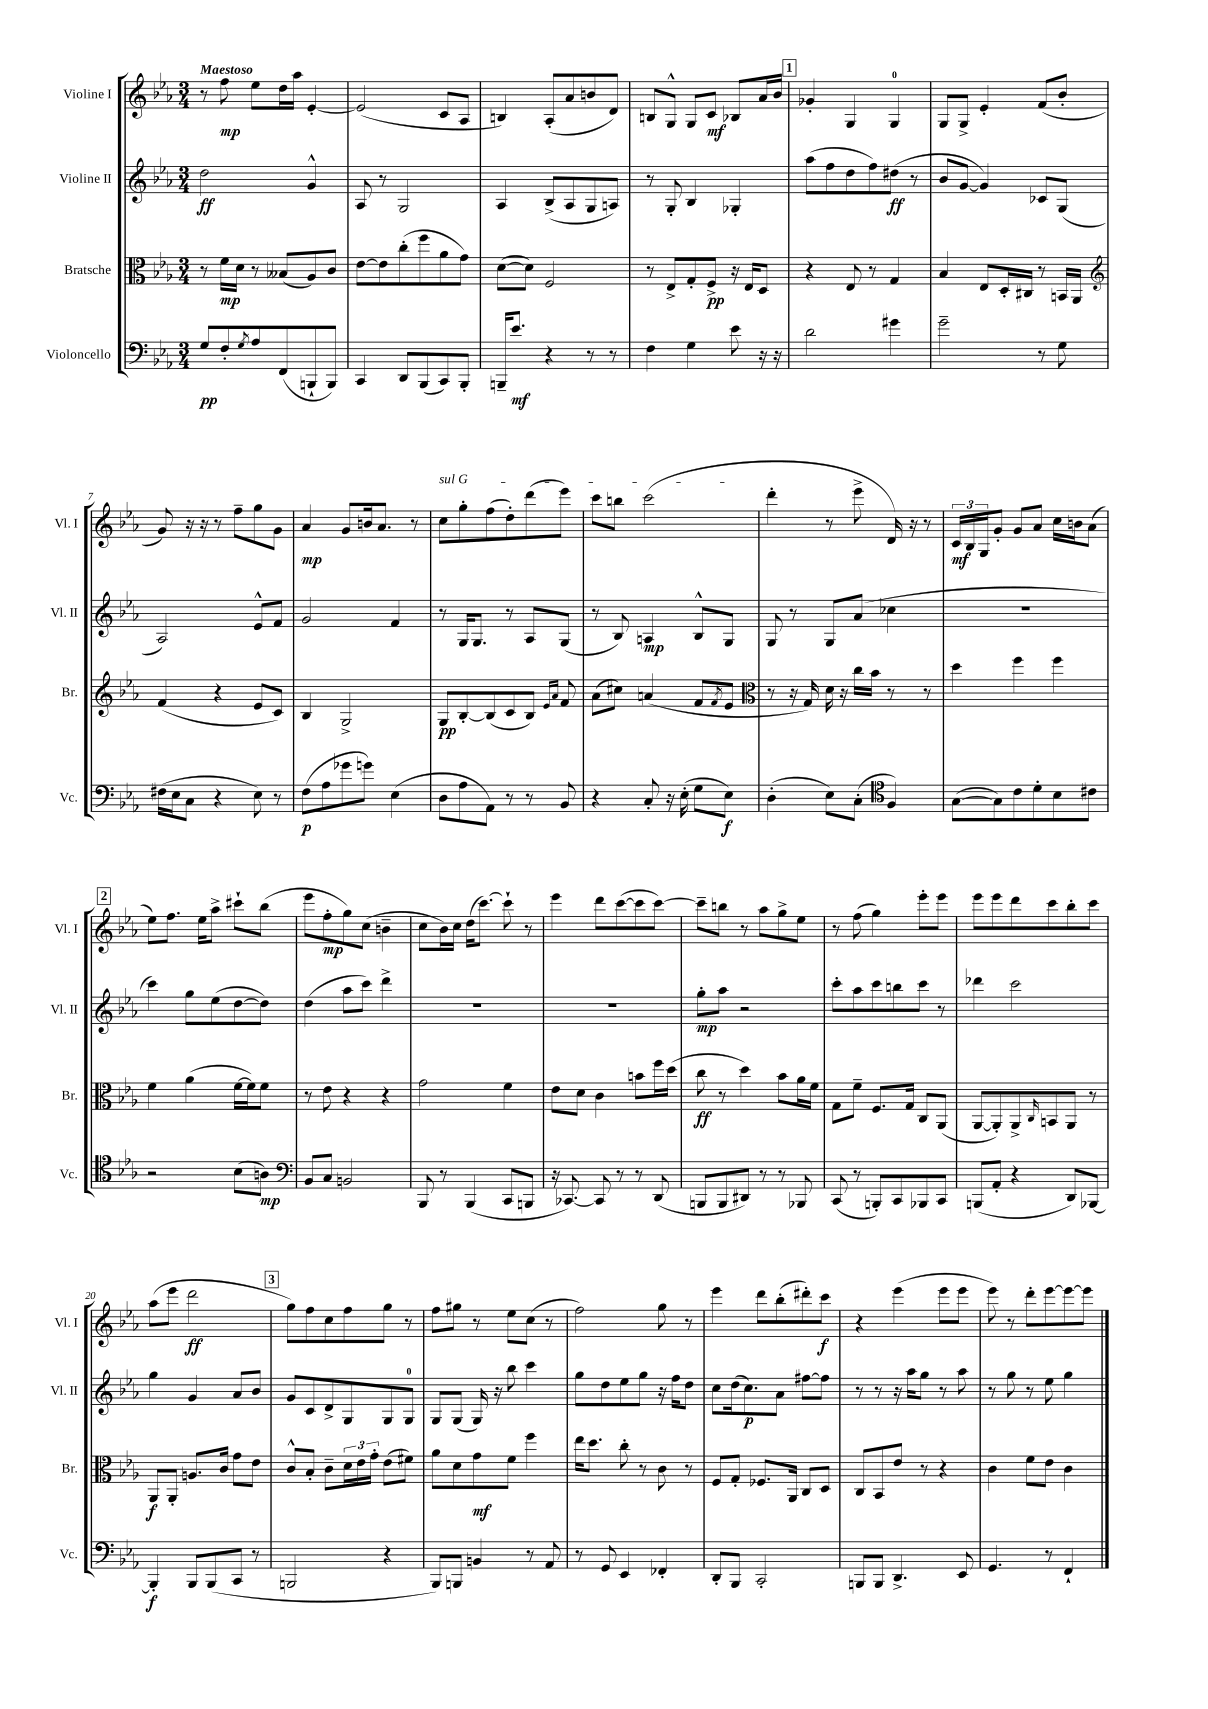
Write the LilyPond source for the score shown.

<<
\new StaffGroup <<
\new Staff = "s0" \with { instrumentName = "Violine I" shortInstrumentName = "Vl. I" } {
    \clef treble \key ees \major \numericTimeSignature \time 3/4 \tempo "Maestoso"
    r8 f''8\mp ees''8 d''16 aes''16 ees'4~-. |
    ees'2( c'8 aes8 |
    b4) aes8-.( aes'8 b'8 d'8) |
    b8 g8-^ g8 c'8\mf bes8 aes'16 bes'16 |
    \mark \markup { \box "1" } ges'4-. g4 g4-0 |
    g8 g8-> ees'4-. f'8( bes'8-. |
    g'8) r16 r16 r8 f''8-- g''8 g'8 |
    aes'4\mp g'8 b'16 aes'8. r8 |
    \once \override TextSpanner.bound-details.left.text = \markup { \italic "sul G" } c''8\startTextSpan g''8-. f''8( d''8-.) d'''8( ees'''8) |
    c'''8 b''8 c'''2\stopTextSpan( |
    d'''4-. r8 ees'''8-> d'16) r16 r8 |
    \tuplet 3/2 { c'16\mf bes16 g16 } g'8-. g'8 aes'8 c''16 b'16 aes'8( |
    \mark \markup { \box "2" } ees''8) f''8. ees''16 aes''8-> cis'''8-! bes''8( |
    ees'''8 f''8-.\mp g''8) c''8( b'4-- |
    c''8 bes'16) c''16 d''16( c'''8.~) c'''8-! r8 |
    ees'''4 d'''8 c'''8~( c'''8 c'''8~) |
    c'''8-- b''8 r8 aes''8 g''8-> ees''8 |
    r8 f''8( g''4) ees'''8-. ees'''8 |
    ees'''8 ees'''8 d'''8 c'''8 bes''8-. c'''8 |
    aes''8( ees'''8 d'''2\ff |
    \mark \markup { \box "3" } g''8) f''8 c''8 f''8 g''8 r8 |
    f''8 gis''8 r8 ees''8 c''8( r8 |
    f''2) g''8 r8 |
    ees'''4 d'''8 bes''8-.( dis'''8-.) c'''8\f |
    r4 ees'''4( ees'''8 ees'''8 |
    ees'''8) r8 d'''8-. ees'''8~ ees'''8~ ees'''8 \bar "|." |
}
\new Staff = "s1" \with { instrumentName = "Violine II" shortInstrumentName = "Vl. II" } {
    \clef treble \key ees \major \numericTimeSignature \time 3/4
    d''2\ff g'4-^ |
    aes8 r8 g2 |
    aes4 bes8->( aes8 g8 a8) |
    r8 g8-. bes4 ges4-. |
    \mark \markup { \box "1" } aes''8( f''8 d''8 f''8) dis''8\ff( r8 |
    bes'8 g'8~ g'4) ces'8 g8( |
    aes2) ees'8-^ f'8 |
    g'2 f'4 |
    r8 g16 g8. r8 aes8 g8( |
    r8 bes8) a4\mp bes8-^ g8 |
    g8 r8 g8 aes'8( ces''4 |
    R2. |
    \mark \markup { \box "2" } c'''4) g''8 ees''8( d''8~ d''8) |
    d''4( aes''8 c'''8) d'''4-> |
    R2. |
    R2. |
    g''8-.\mp aes''8 r2 |
    c'''8-. aes''8 c'''8 b''8 c'''8 r8 |
    des'''4 c'''2 |
    g''4 g'4 aes'8 bes'8 |
    \mark \markup { \box "3" } g'8 c'8 d'8-> g8 g8 g8-0 |
    g8 g8( g16) r16 bes''8 c'''4 |
    g''8 d''8 ees''8 g''8 r16 f''16 d''8 |
    c''8 d''16( c''8.\p) aes'8 fis''8~ fis''8 |
    r8 r8 r16 aes''16 g''8 r8 aes''8 |
    r8 g''8 r8 ees''8 g''4 \bar "|." |
}
\new Staff = "s2" \with { instrumentName = "Bratsche" shortInstrumentName = "Br." } {
    \clef alto \key ees \major \numericTimeSignature \time 3/4
    r8 f'16\mp d'16 r8 beses8( aes8) c'8 |
    ees'8~ ees'8 c''8-.( f''8 aes'8 g'8) |
    d'8~( d'8) f2 |
    r8 ees8-> g8-. f8->\pp r16 ees16 d8 |
    \mark \markup { \box "1" } r4 ees8 r8 g4 |
    bes4 ees8 d16-. cis16 r8 b,16 aes,16 |
    \clef treble f'4( r4 ees'8 c'8) |
    bes4 g2-> |
    g8\pp bes8~-. bes8( c'8 bes8) \grace { ees'16 aes'16 } f'8 |
    aes'8( cis''8) a'4( f'8 \acciaccatura { f'8 } ees'8 |
    \clef alto r8 r16 g16) d'16 r16 c''16 bes'16 r8 r8 |
    d''4 f''4 f''4 |
    \mark \markup { \box "2" } f'4 aes'4( f'16~ f'16) f'8 |
    r8 ees'8 r4 r4 |
    g'2 f'4 |
    ees'8 d'8 c'4 b'8 f''16 d''16( |
    c''8\ff r8 d''4) bes'8 aes'16 f'16 |
    g8 f'8-- f8. g16 c8 aes,8( |
    aes,8~ aes,8-.) aes,8-> \grace { c16 } b,8 aes,8 r8 |
    aes,8\f aes,8-. a8. c'16 g'8 ees'8 |
    \mark \markup { \box "3" } c'8-^ bes8-. c'8-- \tuplet 3/2 { d'16 ees'16 g'16-. } ees'8( fis'8) |
    aes'8 d'8 g'8\mf f'8 f''4 |
    ees''16 d''8. c''8-. r8 c'8 r8 |
    f8 g8-. fes8. aes,16 c8 d8 |
    c8 bes,8 ees'8 r8 r4 |
    c'4 f'8 ees'8 c'4 \bar "|." |
}
\new Staff = "s3" \with { instrumentName = "Violoncello" shortInstrumentName = "Vc." } {
    \clef bass \key ees \major \numericTimeSignature \time 3/4
    g8\pp f8-. \acciaccatura { g8 } aes8 f,8( b,,8-! b,,8) |
    c,4 d,8 bes,,8( c,8) bes,,8-. |
    b,,16-- ees'8.\mf r4 r8 r8 |
    f4 g4 ees'8 r16 r16 |
    \mark \markup { \box "1" } d'2 gis'4 |
    g'2-- r8 g8 |
    fis16( ees16 c8 r4 ees8) r8 |
    f8\p( aes8 ges'8 g'8) ees4( |
    d8 aes8 aes,8) r8 r8 bes,8 |
    r4 c8-. r16 ees16-.( g8 ees8\f) |
    d4-.( ees8) c8-.( \clef tenor f4) |
    g8~( g8) c'8 d'8-. bes8 cis'8 |
    \mark \markup { \box "2" } r2 bes8( a8\mp) |
    \clef bass bes,8 c8 b,2 |
    bes,,8 r8 bes,,4( c,8 b,,8 |
    r16 ces,8.~) ces,8 r8 r8 d,8( |
    b,,8 b,,8 dis,8) r8 r8 bes,,8 |
    c,8( r8 b,,8-.) c,8 bes,,8 c,8 |
    b,,8( aes,8-. r4 d,8) bes,,8~ |
    bes,,4-.\f bes,,8 bes,,8( c,8 r8 |
    \mark \markup { \box "3" } b,,2 r4 |
    bes,,8) b,,8 b,4 r8 aes,8 |
    r8 g,8 ees,4 fes,4-. |
    d,8-. bes,,8 c,2-. |
    b,,8 b,,8 d,4.-> ees,8 |
    g,4. r8 f,4-! \bar "|." |
}
>>
>>
